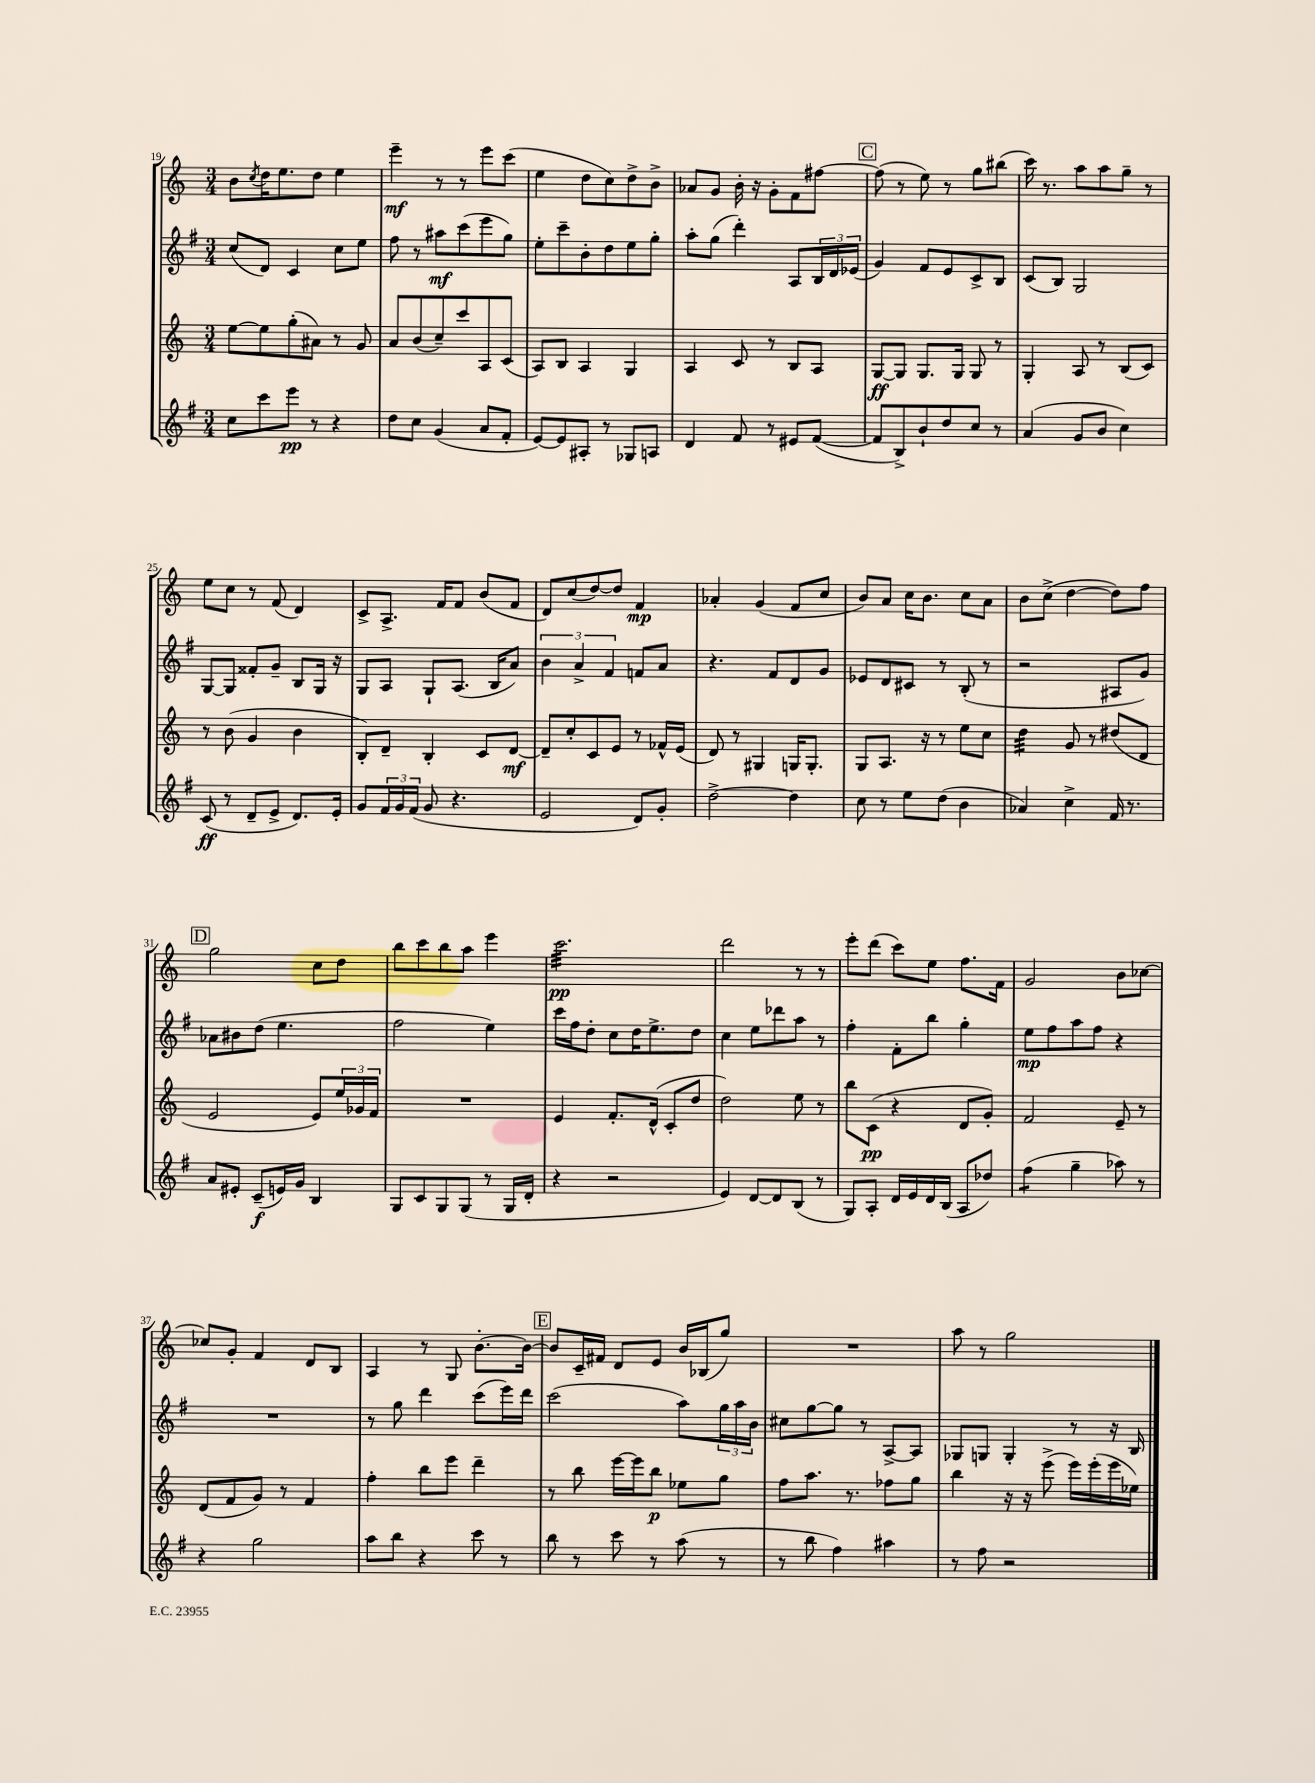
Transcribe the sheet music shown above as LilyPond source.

<<
\new StaffGroup <<
\new Staff = "s0" {
    \clef treble \key c \major \numericTimeSignature \time 3/4
    b'8 \acciaccatura { c''8 } d''16 e''8. d''8 e''4 |
    e'''4--\mf r8 r8 e'''8 c'''8( |
    e''4 d''8 c''8) d''8-> b'8-> |
    aes'8 g'8 b'16-. r16 g'8-. f'8 fis''8~ |
    \mark \markup { \box "C" } fis''8( r8 e''8) r8 g''8 bis''8( |
    c'''16) r8. a''8 a''8 g''8-- r8 |
    e''8 c''8 r8 f'8( d'4) |
    c'8-> a8.-> f'16 f'8 b'8( f'8 |
    d'8) c''8( d''8~) d''8 f'4\mp |
    aes'4-. g'4( f'8 c''8 |
    b'8) a'8 c''16 b'8. c''8 a'8 |
    b'8 c''8->( d''4~ d''8) f''8 |
    \mark \markup { \box "D" } g''2 c''8 d''8 |
    b''8 c'''8 b''8 a''8 e'''4 |
    c'''2.:32\pp |
    d'''2 r8 r8 |
    e'''8-. d'''8( c'''8) e''8 f''8. f'16 |
    g'2 b'8 ces''8~ |
    ces''8 g'8-. f'4 d'8 b8 |
    a4 r8 g8 b'8.~-. b'16~ |
    \mark \markup { \box "E" } b'8 c'16-- fis'16 d'8 e'8 b'16 bes16( g''8) |
    R2. |
    a''8 r8 g''2 \bar "|." |
}
\new Staff = "s1" {
    \clef treble \key g \major \numericTimeSignature \time 3/4
    c''8( d'8) c'4 c''8 e''8 |
    fis''8 r8 ais''8\mf c'''8( e'''8 g''8) |
    e''8-. c'''8-- b'8-. d''8 e''8 g''8-. |
    a''8-. g''8( d'''4-.) a8 \tuplet 3/2 { b16 d'16 ees'16( } |
    \mark \markup { \box "C" } g'4) fis'8 e'8 c'8-> b8 |
    c'8( b8) g2 |
    g8~ g8 fisis'8-. g'8-- b8 g16 r16 |
    g8 a8 g8-! a8.( b16 a'8) |
    \tuplet 3/2 { b'4 a'4-> fis'4 } f'8 a'8 |
    r4. fis'8 d'8 g'8 |
    ees'8 d'8 cis'8 r8 b8-.( r8 |
    r2 ais8 g'8) |
    \mark \markup { \box "D" } aes'8 bis'8 d''8( e''4. |
    fis''2 e''4) |
    c'''16 fis''16 d''8-. c''8 d''16 e''8.-> d''8 |
    c''4 e''8 des'''8 a''8 r8 |
    fis''4-. fis'8-. b''8 g''4-. |
    e''8\mp fis''8 a''8 fis''8 r4 |
    R2. |
    r8 g''8 d'''4 c'''8( e'''16) d'''16 |
    \mark \markup { \box "E" } c'''2( a''8) \tuplet 3/2 { g''16 a''16 b'16 } |
    cis''8 g''8~ g''8 r8 a8~-> a8 |
    ges8 g8 g4-. r8 r16 b16 \bar "|." |
}
\new Staff = "s2" {
    \clef treble \key c \major \numericTimeSignature \time 3/4
    e''8~ e''8 g''8-.( ais'8) r8 g'8 |
    a'8 b'8( c''8--) c'''8 a8 c'8( |
    a8) b8 a4 g4 |
    a4 c'8 r8 b8 a8 |
    \mark \markup { \box "C" } g8~\ff g8 g8. g16 g8 r8 |
    g4-. a8 r8 b8( c'8) |
    r8 b'8( g'4 b'4 |
    b8-.) d'8-- b4-. c'8 d'8~\mf |
    d'8-- c''8-. c'8 e'8 r8 fes'16-^ e'16( |
    d'8) r8 gis4 g16 g8.-. |
    g8 a8. r16 r8 e''8 c''8 |
    d''4:32 g'8 r8 dis''8( d'8 |
    \mark \markup { \box "D" } e'2 e'8) \tuplet 3/2 { e''16 ges'16 f'16 } |
    R2. |
    e'4 f'8.-. d'16-^( c'8-. d''8 |
    d''2) e''8 r8 |
    b''8 c'8\pp( r4 d'8 g'8-.) |
    f'2 e'8-- r8 |
    d'8( f'8 g'8) r8 f'4 |
    f''4-. b''8 e'''8 d'''4-- |
    \mark \markup { \box "E" } r8 b''8 e'''16~ e'''16 b''8\p ees''8 g''8 |
    f''8 a''8. r8. fes''8 g''8 |
    b''4 r16 r16 e'''8->( e'''16) e'''16-.( e'''16 ees''16) \bar "|." |
}
\new Staff = "s3" {
    \clef treble \key g \major \numericTimeSignature \time 3/4
    c''8 c'''8 e'''8\pp r8 r4 |
    d''8 c''8 g'4( a'8 fis'8-. |
    e'8~) e'8 ais8-. r8 ges8 a8 |
    d'4 fis'8 r8 eis'8 fis'8~( |
    \mark \markup { \box "C" } fis'8 b8->) b'8-! d''8 c''8 r8 |
    a'4( g'8 b'8 c''4) |
    c'8\ff( r8 d'8-- e'8-> d'8.) e'16-. |
    g'8 \tuplet 3/2 { fis'16 g'16 fis'16( } g'8 r4. |
    e'2 d'8) g'8-. |
    d''2~-> d''4 |
    c''8 r8 e''8 d''8( b'4 |
    aes'4) c''4-> fis'16 r8. |
    \mark \markup { \box "D" } a'8 eis'8-. c'8--\f( e'16) g'16 b4 |
    g8 c'8 g8 g8( r8 g16 d'16-. |
    r4 r2 |
    e'4) d'8~ d'8 b8( r8 |
    g8) a8-. d'16 e'16 d'16 b16( a8 des''8) |
    fis''4:8( g''4-- aes''8) r8 |
    r4 g''2 |
    a''8 b''8 r4 c'''8 r8 |
    \mark \markup { \box "E" } b''8 r8 c'''8 r8 a''8( r8 |
    r8 b''8 fis''4) ais''4 |
    r8 fis''8 r2 \bar "|." |
}
>>
>>
\layout { \context { \Score currentBarNumber = #19 } }
